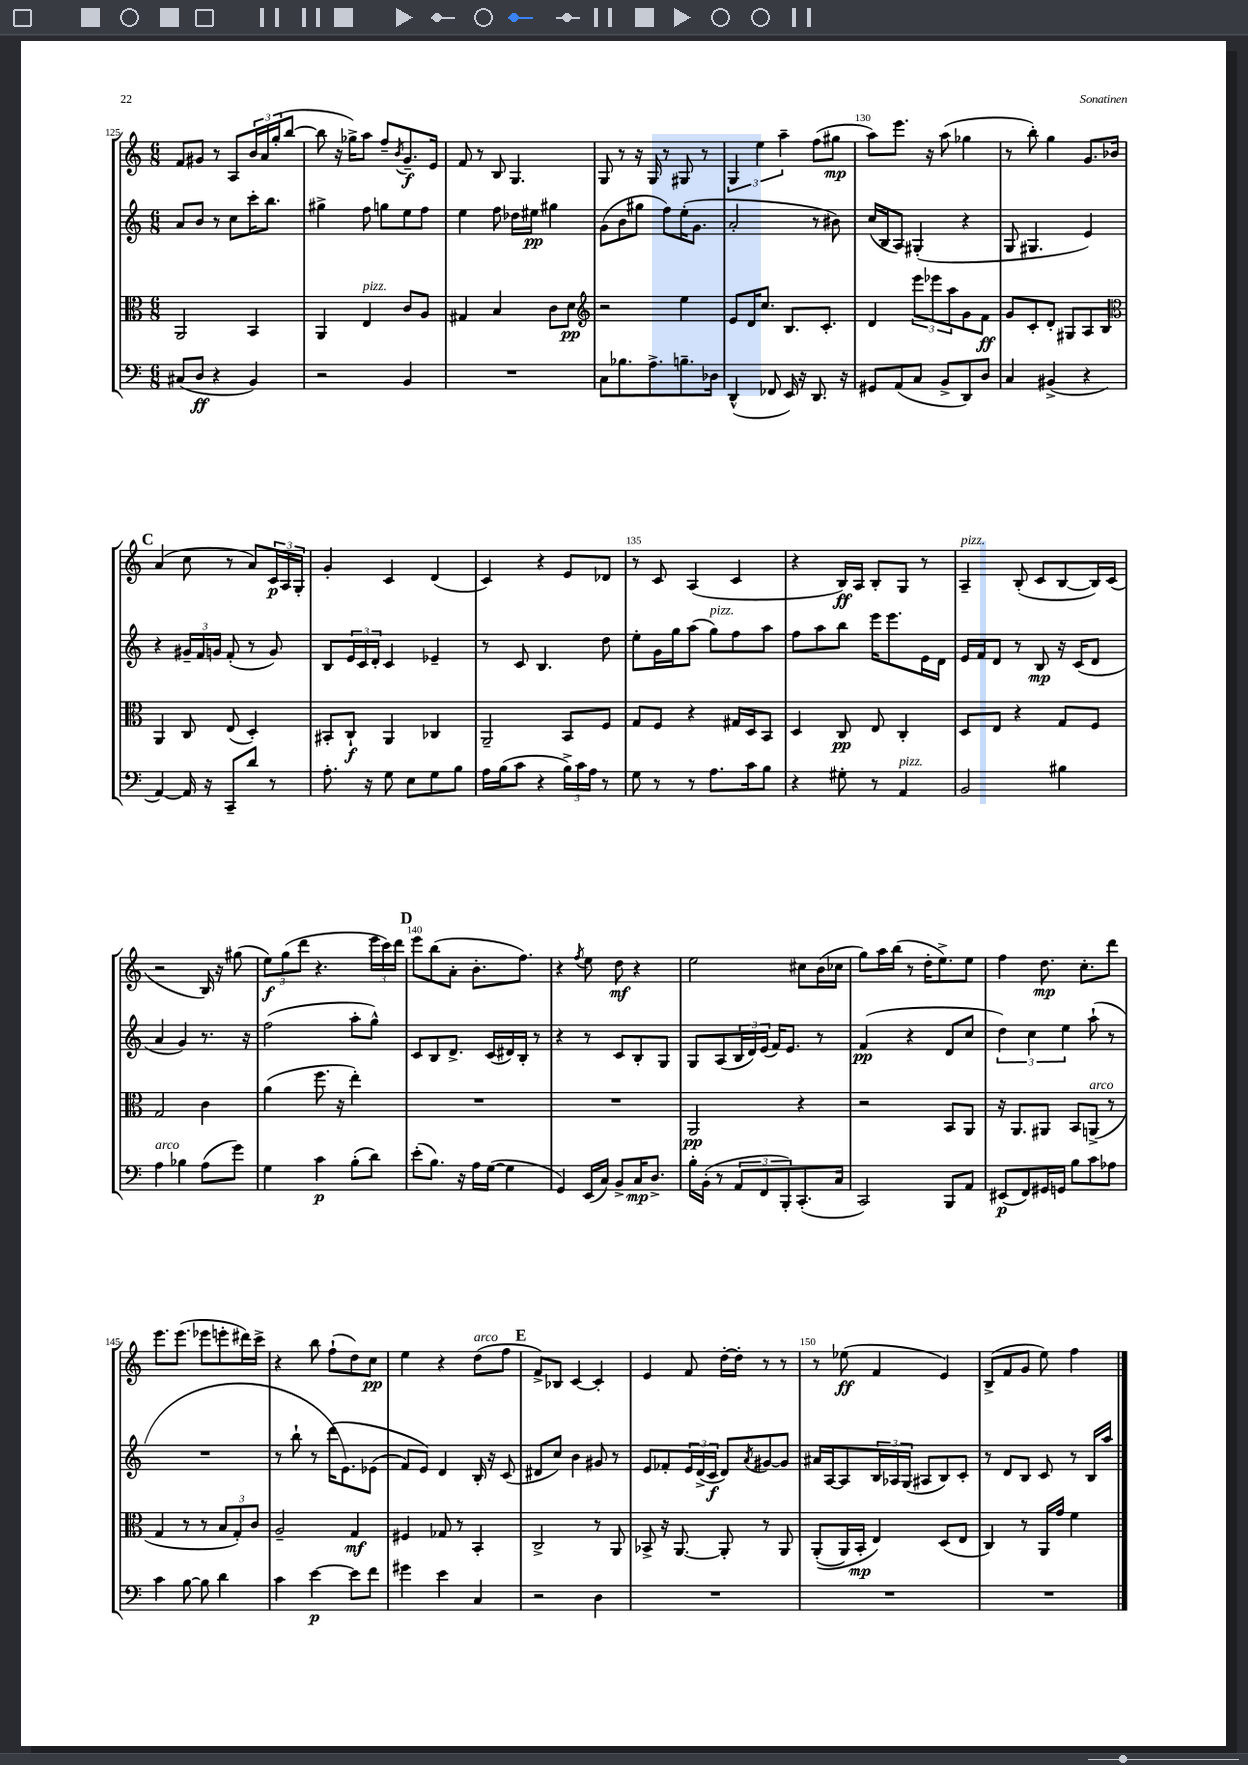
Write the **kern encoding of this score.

**kern	**dynam	**kern	**dynam	**kern	**dynam	**kern	**dynam
*part4	*part4	*part3	*part3	*part2	*part2	*part1	*part1
*staff4	*staff4	*staff3	*staff3	*staff2	*staff2	*staff1	*staff1
*clefF4	*	*clefC3	*	*clefG2	*	*clefG2	*
*k[]	*	*k[]	*	*k[]	*	*k[]	*
*M6/8	*	*M6/8	*	*M6/8	*	*M6/8	*
=125	=125	=125	=125	=125	=125	=125	=125
(8C#X/L	.	2AA/	.	8a/L	.	8f/L	.
8D/J	ff	.	.	8b/J	.	8g#X/J	.
4r	.	.	.	8r	.	8r	.
.	.	.	.	8cc\L	.	8A/L	.
4BB/)	.	4BB/	.	16ccc'\K	.	24b/L	.
.	.	.	.	.	.	24a/	.
.	.	.	.	8.bb\J	.	.	.
.	.	.	.	.	.	(24gg'/J	.
.	.	.	.	.	.	[8bb/J	.
=126	=126	=126	=126	=126	=126	=126	=126
2r	.	4AA/	.	4gg#X^\	.	8bb\]	.
.	.	.	.	.	.	16r	.
.	.	.	.	.	.	16gg-X^\KL)	.
!	!	!LO:TX:a:i:t=pizz.	!	!	!	!	!
.	.	4E/	.	8ff\	.	8aa\J	.
.	.	.	.	8ggn\L	.	8ff~/L	.
.	.	.	.	.	.	8qb/	.
4BB/	.	8c/L	.	8ee\	.	8.g~/	f
.	.	8A/J	.	8ff\J	.	.	.
.	.	.	.	.	.	16e/Jk	.
=127	=127	=127	=127	=127	=127	=127	=127
2.r	.	4G#X/	.	4ee\	.	8f/	.
.	.	.	.	.	.	8r	.
.	.	4B/	.	8ff\	.	8B/	.
.	.	.	.	16dd-X\LL	.	4.G/	.
.	.	.	.	16ee#X\JJ	pp	.	.
.	.	8c\L	.	4gg#X\	.	.	.
.	.	8d\J	pp	.	.	.	.
=128	=128	=128	=128	=128	=128	=128	=128
*	*	*clefG2	*	*	*	*	*
8C\L	.	2r	.	(8g\L	.	8G/	.
8.B-X\	.	.	.	8b\	.	8r	.
.	.	.	.	8gg#X\J	.	16r	.
8.A^\	.	.	.	.	.	16G/	.
.	.	.	.	8ff\L)	.	8r	.
8.Bn~\	.	4ee\	.	(16ee'\K	.	8G#X/	.
.	.	.	.	8.g\J	.	.	.
.	.	.	.	.	.	8r	.
16D-X\Jk	.	.	.	.	.	.	.
=129	=129	=129	=129	=129	=129	=129	=129
(4DD^^/	.	8e/L	.	2a'/	.	6G/	.
.	.	16d/K	.	.	.	.	.
.	.	.	.	.	.	6ee\	.
.	.	8.cc/J	.	.	.	.	.
8FF-X/	.	.	.	.	.	.	.
.	.	.	.	.	.	6aa~\	.
16EE/)	.	8.B/L	.	.	.	.	.
16r	.	.	.	.	.	.	.
8.DD/	.	.	.	8r	.	(8ff\L	.
.	.	8.c'/J	.	.	.	.	.
.	.	.	.	8b#X\)	.	8gg#X\J	mp
16r	.	.	.	.	.	.	.
=130	=130	=130	=130	=130	=130	=130	=130
8GG#X/L	.	4d/	.	(16cc/LL	.	8aa\L)	.
.	.	.	.	16B/J	.	.	.
(8AA/	.	.	.	8A/J)	.	8.eee\J	.
8C/J	.	12eee\L	.	(4G#X'/	.	.	.
.	.	.	.	.	.	16r	.
.	.	12eee-X\	.	.	.	.	.
8BB^/L	.	.	.	.	.	(8aa\	.
.	.	12aa\	.	.	.	.	.
8DD/)	.	8g\	.	4r	.	4gg-X\	.
8D/J	.	8f\J	ff	.	.	.	.
=131	=131	=131	=131	=131	=131	=131	=131
4C/	.	8g/L	.	8G/	.	8r	.
.	.	8c'/	.	4.G#X/	.	8bb'\)	.
(4BB#X^/	.	8d'/J	.	.	.	4gg\	.
.	.	8G#X/L	.	.	.	.	.
4r	.	8A/	.	4e/)	.	8.g/L	.
.	.	8B/J	.	.	.	.	.
.	.	.	.	.	.	16b-X/Jk	.
!!LO:LB:g=z
!!LO:REH:place=s1:t=C
=132	=132	=132	=132	=132	=132	=132	=132
*	*	*clefC3	*	*	*	*	*
[4AA/)	.	4AA/	.	4r	.	(4a/	.
16AA/]	.	8C/	.	24g#X~/LL	.	8cc\	.
.	.	.	.	24f/	.	.	.
16r	.	.	.	.	.	.	.
.	.	.	.	24gn/JJ	.	.	.
8CC~/L	.	(8E/	.	(8f'/	.	8r	.
8d/J	.	4D'/)	.	8r	.	8a/L)	.
8r	.	.	.	8g/)	.	24c/L	p
.	.	.	.	.	.	24A/	.
.	.	.	.	.	.	24G'/JJ	.
=133	=133	=133	=133	=133	=133	=133	=133
8.A'\	.	8BB#X'/L	.	8B/L	.	4g'/	.
.	.	8C`/J	f	24e/L	.	.	.
.	.	.	.	24c/	.	.	.
16r	.	.	.	.	.	.	.
.	.	.	.	24d'/JJ	.	.	.
8G\	.	4AA/	.	4c/	.	4c/	.
8E\L	.	.	.	.	.	.	.
8G\	.	4C-X/	.	4e-X~/	.	(4d/	.
8B\J	.	.	.	.	.	.	.
=134	=134	=134	=134	=134	=134	=134	=134
16A\LL	.	2AA~/	.	8r	.	4c/)	.
(16B\J	.	.	.	.	.	.	.
8c\J	.	.	.	8c/	.	.	.
4r	.	.	.	4.B/	.	4r	.
24B^\LL)	.	8BB/L	.	.	.	8e/L	.
24c\	.	.	.	.	.	.	.
24A\JJ	.	.	.	.	.	.	.
8r	.	8F/J	.	8dd\	.	8d-X/J	.
=135	=135	=135	=135	=135	=135	=135	=135
8G\	.	8G/L	.	8ee'\L	.	8r	.
8r	.	8F/J	.	16g\L	.	8c/	.
.	.	.	.	16gg\J	.	.	.
8r	.	4r	.	(8aa\J	.	(4A/	.
!	!	!	!	!LO:TX:a:i:t=pizz.	!	!	!
8.A\L	.	.	.	8gg\L)	.	.	.
.	.	16G#X/LL	.	8ff\	.	4c/	.
16c\k	.	16D/J	.	.	.	.	.
8B\J	.	8BB/J	.	8aa\J	.	.	.
=136	=136	=136	=136	=136	=136	=136	=136
4r	.	4D/	.	8ff\L	.	4r	.
.	.	.	.	8aa\	.	.	.
8G#X'\	.	8C/	pp	8bb\J	.	16B/LL)	ff
.	.	.	.	.	.	16A/JJ	.
8r	.	8E/	.	16eee\KL	.	8B'/L	.
.	.	.	.	8.eee\	.	.	.
!LO:TX:a:i:t=pizz.	!	!	!	!	!	!	!
4AA/	.	4C'/	.	.	.	8G/J	.
.	.	.	.	16e\L	.	8r	.
.	.	.	.	16d\JJ	.	.	.
=137	=137	=137	=137	=137	=137	=137	=137
!	!	!	!	!	!	!LO:TX:a:i:t=pizz.	!
2BB/	.	8D/L	.	16e/LL	.	4A~/	.
.	.	.	.	16f/J	.	.	.
.	.	8E/J	.	8d/J	.	.	.
.	.	4r	.	8r	.	(8B'/	.
.	.	.	.	8B/	mp	8c/L	.
4B#X\	.	8G/L	.	16r	.	[8B/	.
.	.	.	.	(16c/KL	.	.	.
.	.	8F/J	.	8d/J	.	16B/L])	.
.	.	.	.	.	.	(16c/JJ	.
!!LO:LB:g=z
=138	=138	=138	=138	=138	=138	=138	=138
!LO:TX:a:i:t=arco	!	!	!	!	!	!	!
4A\	.	2G/	.	4a/	.	2r	.
4B-X\	.	.	.	4g/)	.	.	.
(8A\L	.	4c\	.	8.r	.	16B/)	.
.	.	.	.	.	.	16r	.
8g\J)	.	.	.	.	.	(8gg#X\	.
.	.	.	.	16r	.	.	.
=139	=139	=139	=139	=139	=139	=139	=139
4G\	.	(4a\	.	(2ff\	.	12ee\L)	f
.	.	.	.	.	.	(12gg\	.
.	.	.	.	.	.	12ddd\J	.
4c\	p	8.ff\	.	.	.	4.r	.
.	.	16r	.	.	.	.	.
(8B'\L	.	4ee'\)	.	8aa'\L	.	.	.
8d\J)	.	.	.	8gg^^\J)	.	24eee\LL	.
.	.	.	.	.	.	24ccc\)	.
.	.	.	.	.	.	24ddd\JJ	.
!!LO:REH:place=s1:t=D
=140	=140	=140	=140	=140	=140	=140	=140
(8e'\L	.	2.r	.	8c/L	.	8eee\L	.
8.B\J)	.	.	.	8B/	.	(8bb\	.
.	.	.	.	8.d^/J	.	8a'\J	.
16r	.	.	.	.	.	.	.
16A\LL	.	.	.	.	.	8.b'\L	.
([16G\JJ	.	.	.	(16c/LL	.	.	.
4G\]	.	.	.	16d#X/)	.	.	.
.	.	.	.	16B'/JJ	.	8.ff\J)	.
.	.	.	.	8r	.	.	.
=141	=141	=141	=141	=141	=141	=141	=141
4GG/)	.	2.r	.	4r	.	4r	.
.	.	.	.	.	.	8qff/	.
(16EE/LL	.	.	.	8r	.	8ee\	.
16C/JJ)	.	.	.	.	.	.	.
8BB^/L	.	.	.	8c/L	.	8dd\	mf
16C/K	mp	.	.	8B'/	.	4r	.
8.D^/J	.	.	.	.	.	.	.
.	.	.	.	8G/J	.	.	.
=142	=142	=142	=142	=142	=142	=142	=142
16B'\LL	.	2AA/	pp	8G/L	.	2ee\	.
(16BB'\JJ	.	.	.	.	.	.	.
8r	.	.	.	(8A/	.	.	.
12AA/L	.	.	.	24B/L	.	.	.
.	.	.	.	24d/)	.	.	.
12FF/	.	.	.	(24e/JJ	.	.	.
.	.	.	.	16f/KL)	.	.	.
12BBB'/)	.	.	.	.	.	.	.
.	.	.	.	8.e/J	.	.	.
(8.CC'/	.	4r	.	.	.	8cc#X\L	.
.	.	.	.	8r	.	(16b\L	.
16C/Jk	.	.	.	.	.	16cc-X\JJ	.
=143	=143	=143	=143	=143	=143	=143	=143
2CC/)	.	2r	.	(4f/	pp	8gg\L)	.
.	.	.	.	.	.	16aa\L	.
.	.	.	.	.	.	(16bb\JJ	.
.	.	.	.	4r	.	8r	.
.	.	.	.	.	.	16dd'\KL	.
.	.	.	.	.	.	8.ee^\)	.
8BBB/L	.	8BB/L	.	8d/L	.	.	.
8AA/J	.	8AA/J	.	8cc/J	.	8ee\J	.
=144	=144	=144	=144	=144	=144	=144	=144
(8EE#X/L	p	16r	.	6dd\)	.	4ff\	.
.	.	8.AA/L	.	.	.	.	.
8FF/)	.	.	.	.	.	.	.
.	.	.	.	6cc\	.	.	.
16GG#X/L	.	8AA#X/J	.	.	.	8.dd\	mp
16GGn/JJ	.	.	.	.	.	.	.
.	.	.	.	6ee\	.	.	.
8B\L	.	8BB/L	.	.	.	.	.
.	.	.	.	.	.	8.cc'\L	.
!	!	!LO:TX:a:i:t=arco	!	!	!	!	!
8c\	.	(8AAn^/J	.	(8aa`\	.	.	.
8A-X\J	.	8r	.	8r	.	8ddd\J	.
!!LO:LB:g=z
=145	=145	=145	=145	=145	=145	=145	=145
4c\	.	4G/	.	2.r	.	8.eee\L	.
.	.	.	.	.	.	(8.eee\J	.
[8B\	.	8r	.	.	.	.	.
8B\]	.	8r	.	.	.	8eee-X\L	.
4d\	.	12B/L	.	.	.	8eeen'\	.
.	.	12G'/)	.	.	.	.	.
.	.	.	.	.	.	16ddd#X\L)	.
.	.	12c/J	.	.	.	.	.
.	.	.	.	.	.	16ccc^\JJ	.
=146	=146	=146	=146	=146	=146	=146	=146
4c\	.	2A~/	.	8r	.	4r	.
.	.	.	.	8bb`\	.	.	.
[4e\	p	.	.	8r	.	8bb\	.
.	.	.	.	(16ddd\KL	.	(8ff`\L	.
.	.	.	.	8.e\)	.	.	.
8e\L]	.	4G/	mf	.	.	8dd\)	.
8f\J	.	.	.	(8e-X\J	.	8cc\J	pp
=147	=147	=147	=147	=147	=147	=147	=147
4g#X\	.	4F#X/	.	8f/L)	.	4ee\	.
.	.	.	.	8e/J)	.	.	.
4e\	.	8G-X/	.	4d/	.	4r	.
.	.	8r	.	.	.	.	.
!	!	!	!	!	!	!LO:TX:a:i:t=arco	!
4C/	.	4BB'/	.	16B'/	.	(8dd\L	.
.	.	.	.	16r	.	.	.
.	.	.	.	(8c/	.	8ff\J	.
!!LO:REH:place=s1:t=E
=148	=148	=148	=148	=148	=148	=148	=148
2r	.	2C^/	.	8d#X/L	.	8f^/L)	.
.	.	.	.	8cc/J)	.	8B-X/J	.
.	.	.	.	4b\	.	[4c/	.
4D\	.	8r	.	8g#X/	.	4c'/]	.
.	.	8AA/	.	8r	.	.	.
=149	=149	=149	=149	=149	=149	=149	=149
2.r	.	8BB-X^/	.	8e/L	.	4e/	.
.	.	16r	.	8f-X'/	.	.	.
.	.	[8.AA/	.	.	.	.	.
.	.	.	.	24e/L	.	8f/	.
.	.	.	.	(24d^/	.	.	.
.	.	.	.	24c/JJ	f	.	.
.	.	8AA'/]	.	8d/L)	.	[16dd'\LL	.
.	.	.	.	.	.	16dd'\JJ]	.
.	.	.	.	8qa/	.	.	.
.	.	8r	.	[8g#X/	.	8r	.
.	.	8AA/	.	8g#/J]	.	8r	.
=150	=150	=150	=150	=150	=150	=150	=150
2.r	.	((8AA'/L	.	16a#X/LL	.	8r	.
.	.	.	.	[16A/J	.	.	.
.	.	16AA/L)	.	8A/]	.	(8ee-X\	ff
.	.	16BB'/JJ	mp	.	.	.	.
.	.	4E/)	.	24B/L	.	4f/	.
.	.	.	.	24A-X/	.	.	.
.	.	.	.	(24G/JJ	.	.	.
.	.	.	.	8A#X/L	.	.	.
.	.	(8D/L	.	8B/)	.	4e/)	.
.	.	8E/J	.	8c'/J	.	.	.
=151	=151	=151	=151	=151	=151	=151	=151
2.r	.	4C/)	.	8r	.	(8B^/L	.
.	.	.	.	8d/L	.	8f/	.
.	.	8r	.	8B/J	.	8g/J	.
.	.	16AA/LL	.	8c/	.	8ee\)	.
.	.	16g/JJ	.	.	.	.	.
.	.	4f\	.	8r	.	4ff\	.
.	.	.	.	16B/LL	.	.	.
.	.	.	.	16aa/JJ	.	.	.
==	==	==	==	==	==	==	==
*-	*-	*-	*-	*-	*-	*-	*-
